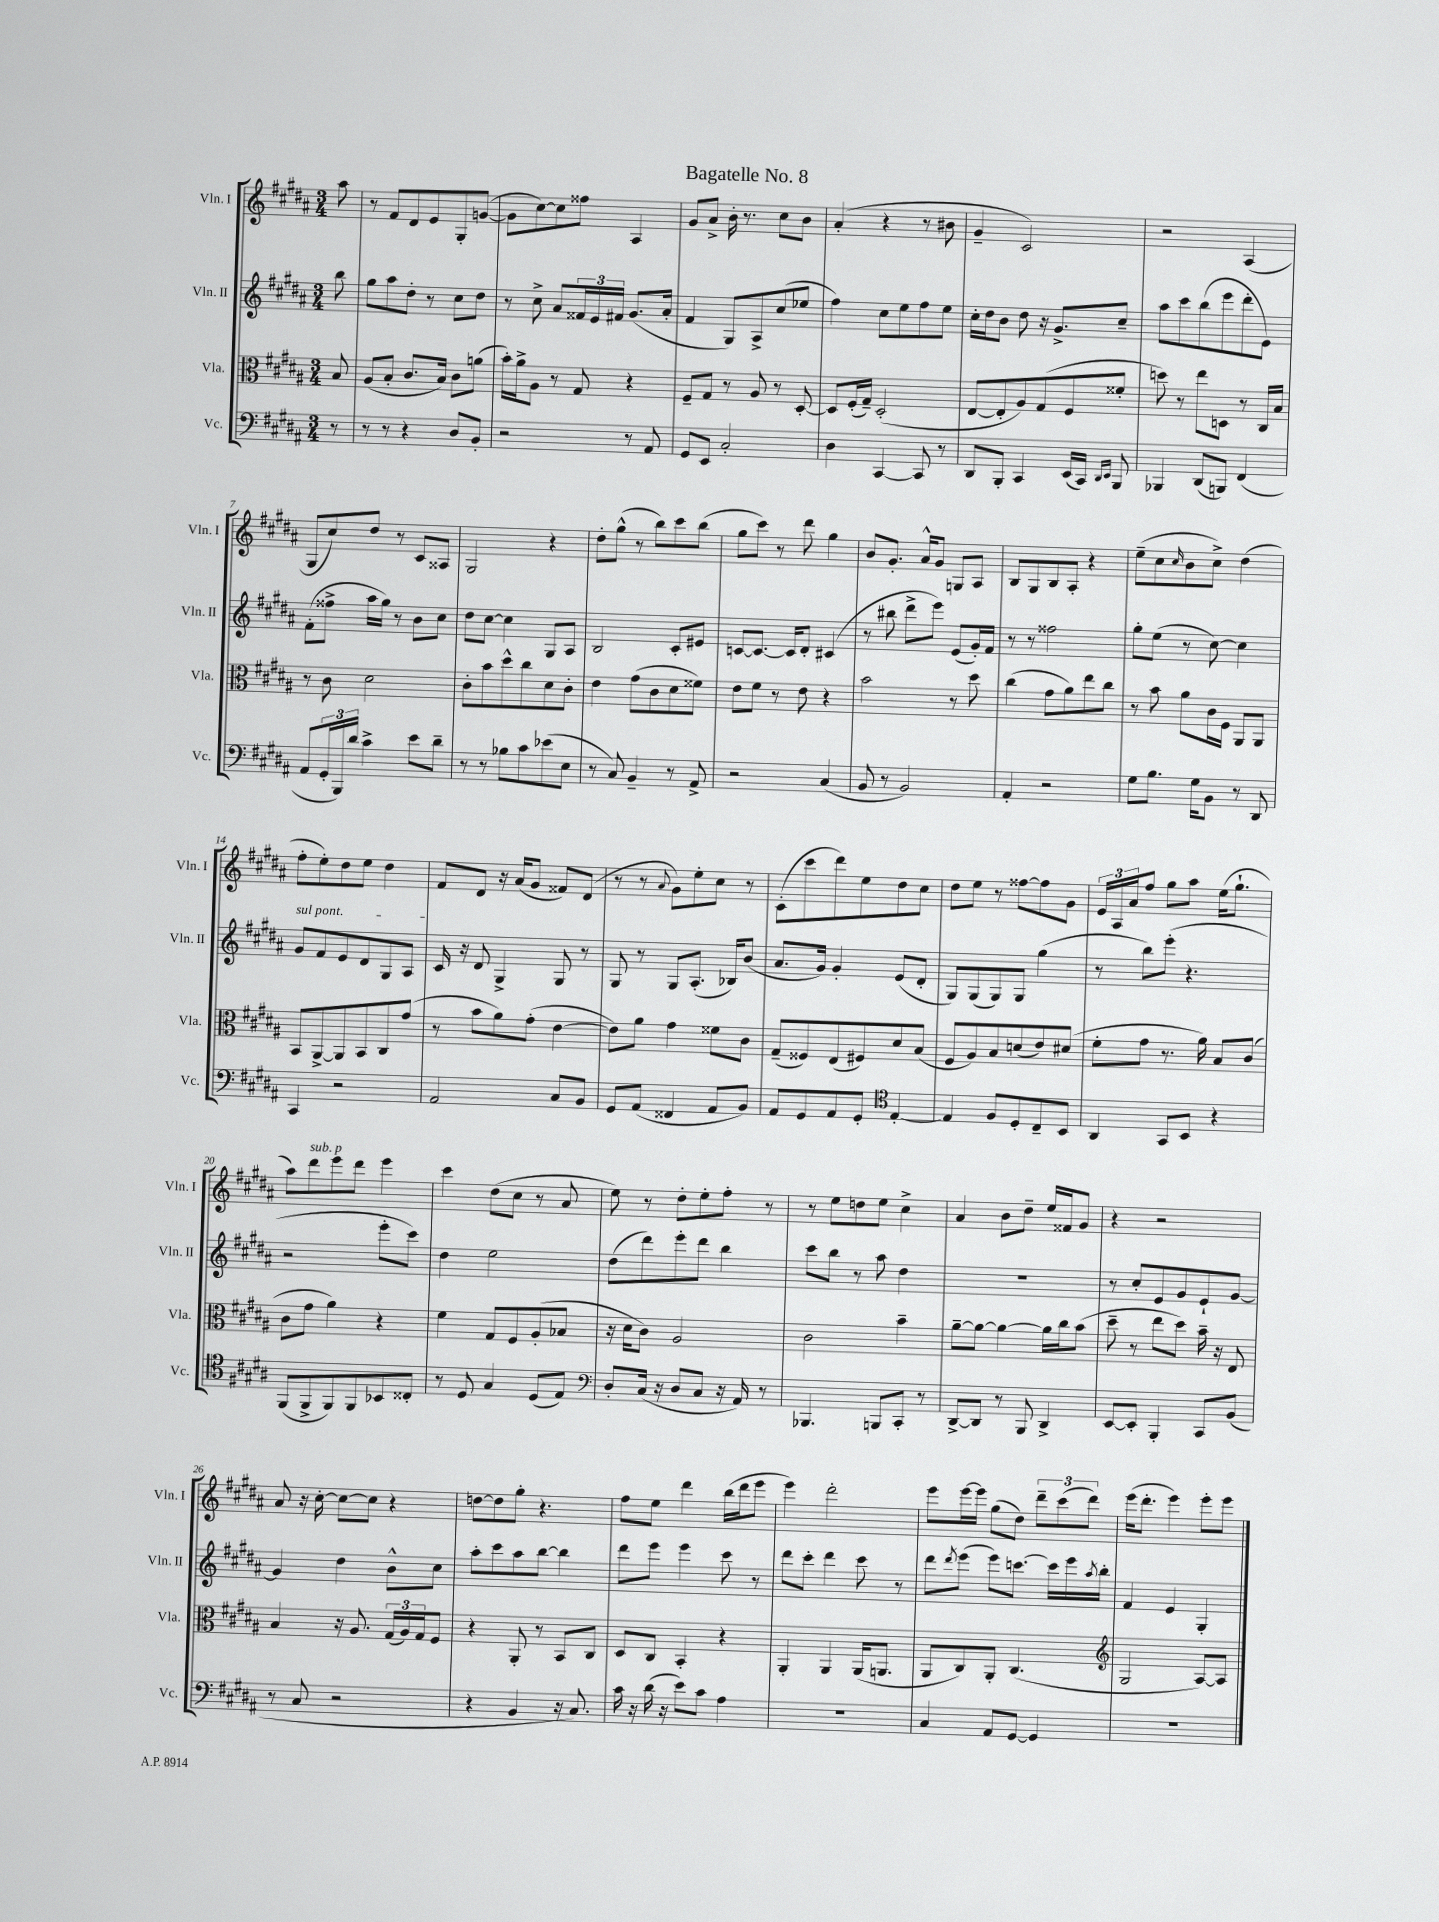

**kern	**kern	**kern	**kern
*staff4	*staff3	*staff2	*staff1
*clefF4	*clefC3	*clefG2	*clefG2
*k[f#c#g#d#a#]	*k[f#c#g#d#a#]	*k[f#c#g#d#a#]	*k[f#c#g#d#a#]
*M3/4	*M3/4	*M3/4	*M3/4
8r	8B/	8bb\	8aa#\
=	=	=	=
8r	(8A#/L	8gg#\L	8r
8r	8B'/J	8aa#\	8f#/L
4r	8.c#/L	8dd#'\J	8d#/
.	.	8r	8e/
.	16B/Jk)	.	.
8D#/L	8c#\L	8cc#\L	8G#'/
8BB'/J	(8a\J	8dd#\J	([8g/J
=	=	=	=
2r	16b'\LL)	8r	8g\]L
.	16a#^\J	.	.
.	8A#\J	8cc#^\	[8cc#\)
.	8r	8a#/L	8cc#\]
.	8G#/	24f##/L	8ff##\J
.	.	24e/	.
.	.	24f#/JJ	.
8r	4r	(8.g#/L	4A#/
8AA#/	.	.	.
.	.	16a#'/Jk	.
=	=	=	=
8GG#/L	8F#~/L	4f#/	8g#/L
8EE/J	8G#/J	.	8a#^/J
2C#'/	8r	8G#/L)	16b'\
.	.	.	8.r
.	8A#/	8A#^/	.
.	8r	(8cc#/	8cc#\L
.	[8D#'/	8ee-/J	8b\J
=	=	=	=
4D#\	8D#/]L	4ff#\)	(4a#'/
.	(16F#'/L	.	.
.	16G#~/JJ)	.	.
[4CC#/	(2D#'/	8cc#\L	4r
.	.	8ee\	.
8CC#/]	.	8ff#\	8r
8r	.	8ee\J	8b#\
=	=	=	=
8DD#/L	[8E/L	16cc#'\LL	4g#~/
.	.	16dd#\J	.
8BBB'/J	8E'/]	8b\J	.
4CC#/	8A#/)	8dd#\	2c#/)
.	(8G#/	16r	.
.	.	8.g#^/L	.
(16EE/LL	8F#/	.	.
16CC#/JJ)	.	.	.
16qqDD#/LL	.	.	.
16qqEE/JJ	.	.	.
8BBB/	8f##'/J	8cc#~/J	.
=	=	=	=
4BBB-/	8dd\)	8aa#\L	2r
.	8r	8ccc#\	.
(8DD#/L	8ee\L	(8bb\	.
8BBB/J)	8D\J	8eee\	.
(4FF#/	8r	8ddd#'\	(4A#/
.	16C#/LL	8e\J)	.
.	16B/JJ	.	.
=	=	=	=
8AA#/L	8r	(8f#'\L	8G#/L
24GG#'/L	8c#\	8ff##^\J	8cc#/)
24BBB/)	.	.	.
24d#/JJ	.	.	.
4c#^\	2d#\	16aa#\LL	8dd#/J
.	.	16gg#\JJ)	.
.	.	8r	8r
8e\L	.	8b\L	8c#/L
8d#~\J	.	8cc#\J	8A##/J
=	=	=	=
8r	8c#'\L	8dd#\L	2G#/
8r	8b\	[8cc#\J	.
8B-\L	8dd#^^\	4cc#\]	.
8c#\	8cc#\	.	.
(8e-\	8d#\	8G#/L	4r
8E\J	8c#'\J	8A#/J	.
=	=	=	=
8r	4e\	2B/	8dd#'\L
8C#/)	.	.	(8gg#^^\J
4BB~/	(8g#\L	.	8r
.	8c#\	.	8bb\L)
8r	8d#\	8c#'/L	8ccc#\
8AA#^/	8f##\J)	8e#/J	(8bb\J
=	=	=	=
2r	8e\L	[8c/L	8gg#\L
.	8f#\J	8.c/_J	8ccc#\J)
.	8r	.	8r
.	.	16c/]LK	.
.	8e\	8d#'/J	8ddd#\
(4C#/	4r	(4c#/	4gg#\
=	=	=	=
8BB/	2b\	8r	8b/L
8r	.	8bb#\	8.g#'/J
2BB/)	.	8ddd#^\L	.
.	.	.	16a#^^/LK
.	.	8eee\J)	8g#/J
.	8r	(8e/L	8G/L
.	8dd#\	16g#'/L)	8A#/J
.	.	16f#/JJ	.
=	=	=	=
4AA#'/	(4cc#\	8r	8B/L
.	.	8r	8G#/
2r	8g#\L	2ff##\	8B/
.	8a#\)	.	8A#'/J
.	8ee\	.	4r
.	8cc#\J	.	.
=	=	=	=
8G#\L	8r	8gg#'\L	(8ee~\L
8.B\J	8b\	(8ee\J	8cc#\
.	.	.	16qqcc#/
.	8a#\L	8r	8b\
16G#\LK	.	.	.
8BB\J	16c#\L	[8cc#\)	8cc#^\J)
.	16F#\JJ	.	.
8r	8AA#/L	4cc#\]	(4dd#\
8DD#/	8AA#/J	.	.
=	=	=	=
4CC#/	8BB/L	8g#/L	8ff#'\L
.	[8AA#^/	8f#/	8ee'\)
2r	8AA#/]	8e/	8dd#\
.	8BB/	8d#/	8ee\J
.	8C#/	8G#/	4dd#\
.	(8g#/J	8A#/J	.
=	=	=	=
2AA#/	8r	16c#/	8f#/L
.	.	16r	.
.	8b\L	8d#/	8d#/J
.	8a#\)	4G#^/	16r
.	.	.	(16a#/LK
.	(8g#'\J	.	8g#/J
8C#/L	[4e\	8G#/	8f##/L)
8BB/J	.	8r	(8d#/J
=	=	=	=
8GG#/L	8e\]L)	8G#/	8r
(8AA#/J	8a#\J	8r	8r
.	.	.	8qqa#/
4FF##/	4g#\	8G#/L	8g#\L)
.	.	(8.A#'/J	8ee'\
8AA#/L	8f##\L	.	8cc#\J
.	.	16B-/LK)	.
8BB/J)	8c#\J	(8b/J	8r
=	=	=	=
8AA#/L	(8G#~/L	8.a#/L	(8c#'\L
8GG#/	8F##/)	.	8ccc#\
.	.	16g#/Jk)	.
8AA#/	(8E/	4g#'/	8ddd#\)
8GG#'/J	8F#/)	.	8ee\
*clefC4	*	*	*
[4E'/	8d#/	(8e/L	8dd#\
.	(8B/J	8d#'/J	8cc#\J
=	=	=	=
4E/]	8F#/L	8G#/L)	8dd#\L
.	8A#/)	(8G#/	8ee\J
8F#/L	8B/	8G#/)	8r
8D#'/	(8d/	8G#/J	[8ff##\L
8C#~/	8e/)	(4gg#\	8ff##\]
8BB/J	(8d#/J	.	8g#\J
=	=	=	=
4AA#/	8f#'\L	8r	24e/LL
.	.	.	24A#/
.	.	.	24a#/J
.	8g#\J	8bb\L)	8ff#/J
8GG#/L	8.r	(8eee'\J	8gg#\L
8BB/J	.	4.r	8aa#\J
.	16a#\)	.	.
4r	8B/L	.	(16ee\LK
.	.	.	8.gg#`\J
.	(8c#/J	.	.
=	=	=	=
(8FF#/L	8c#\L	2r	8aa#\L)
8FF#^/	8g#\J	.	8ddd#\
8FF#/)	4a#\)	.	8eee\
8FF#/	.	.	8ddd#\J
8BB-/	4r	8eee'\L	4eee\
8C##'/J	.	8ccc#\J)	.
=	=	=	=
8r	4f#\	4dd#\	4ccc#\
8D#/	.	.	.
4G#/	8G#/L	2ee\	(8dd#\L
.	8F#/	.	8cc#\J
(8D#/L	(8A#'/	.	8r
8E/J)	8B-/J	.	8a#/
=	=	=	=
*clefF4	*	*	*
8D#'/L	16r	(8dd#\L	8ee\)
.	16d#\LK	.	.
(16C#/Jk	8c#\J)	8ddd#\)	8r
16r	.	.	.
8D#/L	2A#/	8eee'\	8dd#'\L
8C#/J	.	8ddd#\J	8ee'\
16r	.	4bb\	8ff#'\J
16AA#/)	.	.	.
8r	.	.	8r
=	=	=	=
4.BBB-/	2c#\	8ccc#\L	8r
.	.	8bb\J	8ee\L
.	.	8r	8dd\
8BBB/L	.	8aa#\	8ee\J
8CC#'/J	4b~\	4dd#\	4cc#^\
8r	.	.	.
=	=	=	=
[8DD#^/L	[8a#~\L	2.r	4a#/
8DD#/]J	8a#\_J	.	.
8r	4a#\_	.	8b\L
8BBB/	.	.	8dd#~\J
4DD#^/	16a#\]LL	.	16ee/LL
.	16cc#\J	.	16f##/J
.	(8b\J	.	8g#/J
=	=	=	=
[8EE/L	8dd#~\	8r	4r
8EE'/]J	8r	8cc#'/L	.
4BBB'/	8ee\L	8e/	2r
.	8dd#\J)	8g#/	.
8CC#/L	16b~\	8e`/	.
.	16r	.	.
(8BB/J	8E/	[8g#/J	.
=	=	=	=
8r	4B/	4g#/]	8a#/
8C#/	.	.	16r
.	.	.	[16cc#'\
2r	16r	4dd#\	8cc#\_L
.	8.A#/	.	.
.	.	.	8cc#\]J
.	(24G#/LL	8b^^\L	4r
.	24A#/)	.	.
.	24G#/J	.	.
.	8F#/J	8cc#\J	.
=	=	=	=
4r	4r	8aa#'\L	[8dd\L
.	.	8ccc#\	8dd\]
4BB/	8AA#'/	8aa#\	8gg#'\J
.	8r	[8bb\J	4.r
16r	8BB/L	4bb\]	.
8.C#/)	.	.	.
.	8C#/J	.	.
=	=	=	=
16c#\	8D#/L	8ddd#\L	8ff#\L
16r	.	.	.
(16d#\	8C#/J	8eee\J	8ee\J
16r	.	.	.
8e\L)	4BB'/	4eee\	4ddd#\
8c#\J	.	.	.
4A#\	4r	8ccc#\	(16bb\LL
.	.	.	16ddd#\J
.	.	8r	8eee\J
=	=	=	=
2.r	4AA#'/	8ddd#\L	4eee\)
.	.	8ccc#'\J	.
.	4AA#/	4ddd#\	2ddd#'\
.	(16AA#/LK	8ccc#\	.
.	8.AA/J	.	.
.	.	8r	.
=	=	=	=
4C#/	8AA#/L	8ddd#\L	8eee\L
.	.	8qddd#/	.
.	8C#/)	(8eee\J	[16eee\L
.	.	.	16eee\]JJ
8AA#/L	8AA#'/J	8eee\L)	(8gg#\L
[8GG#/J	(4.C#/	[8.ccc\J	8dd#\J)
4GG#/]	.	.	12ddd#~\L
.	.	16ccc\]LL	.
.	.	.	(12ccc#\
.	.	16eee\	.
.	.	.	12ddd#\J)
.	.	8qaa#/	.
.	.	16bb'\JJ	.
=	=	=	=
*	*clefG2	*	*
2.r	2G#/	4f#/	(16eee\LK
.	.	.	8.ddd#'\J
.	.	4e/	4eee\)
.	[8A#/L)	4G#'/	8eee'\L
.	8A#/]J	.	8eee\J
==	==	==	==
*-	*-	*-	*-
